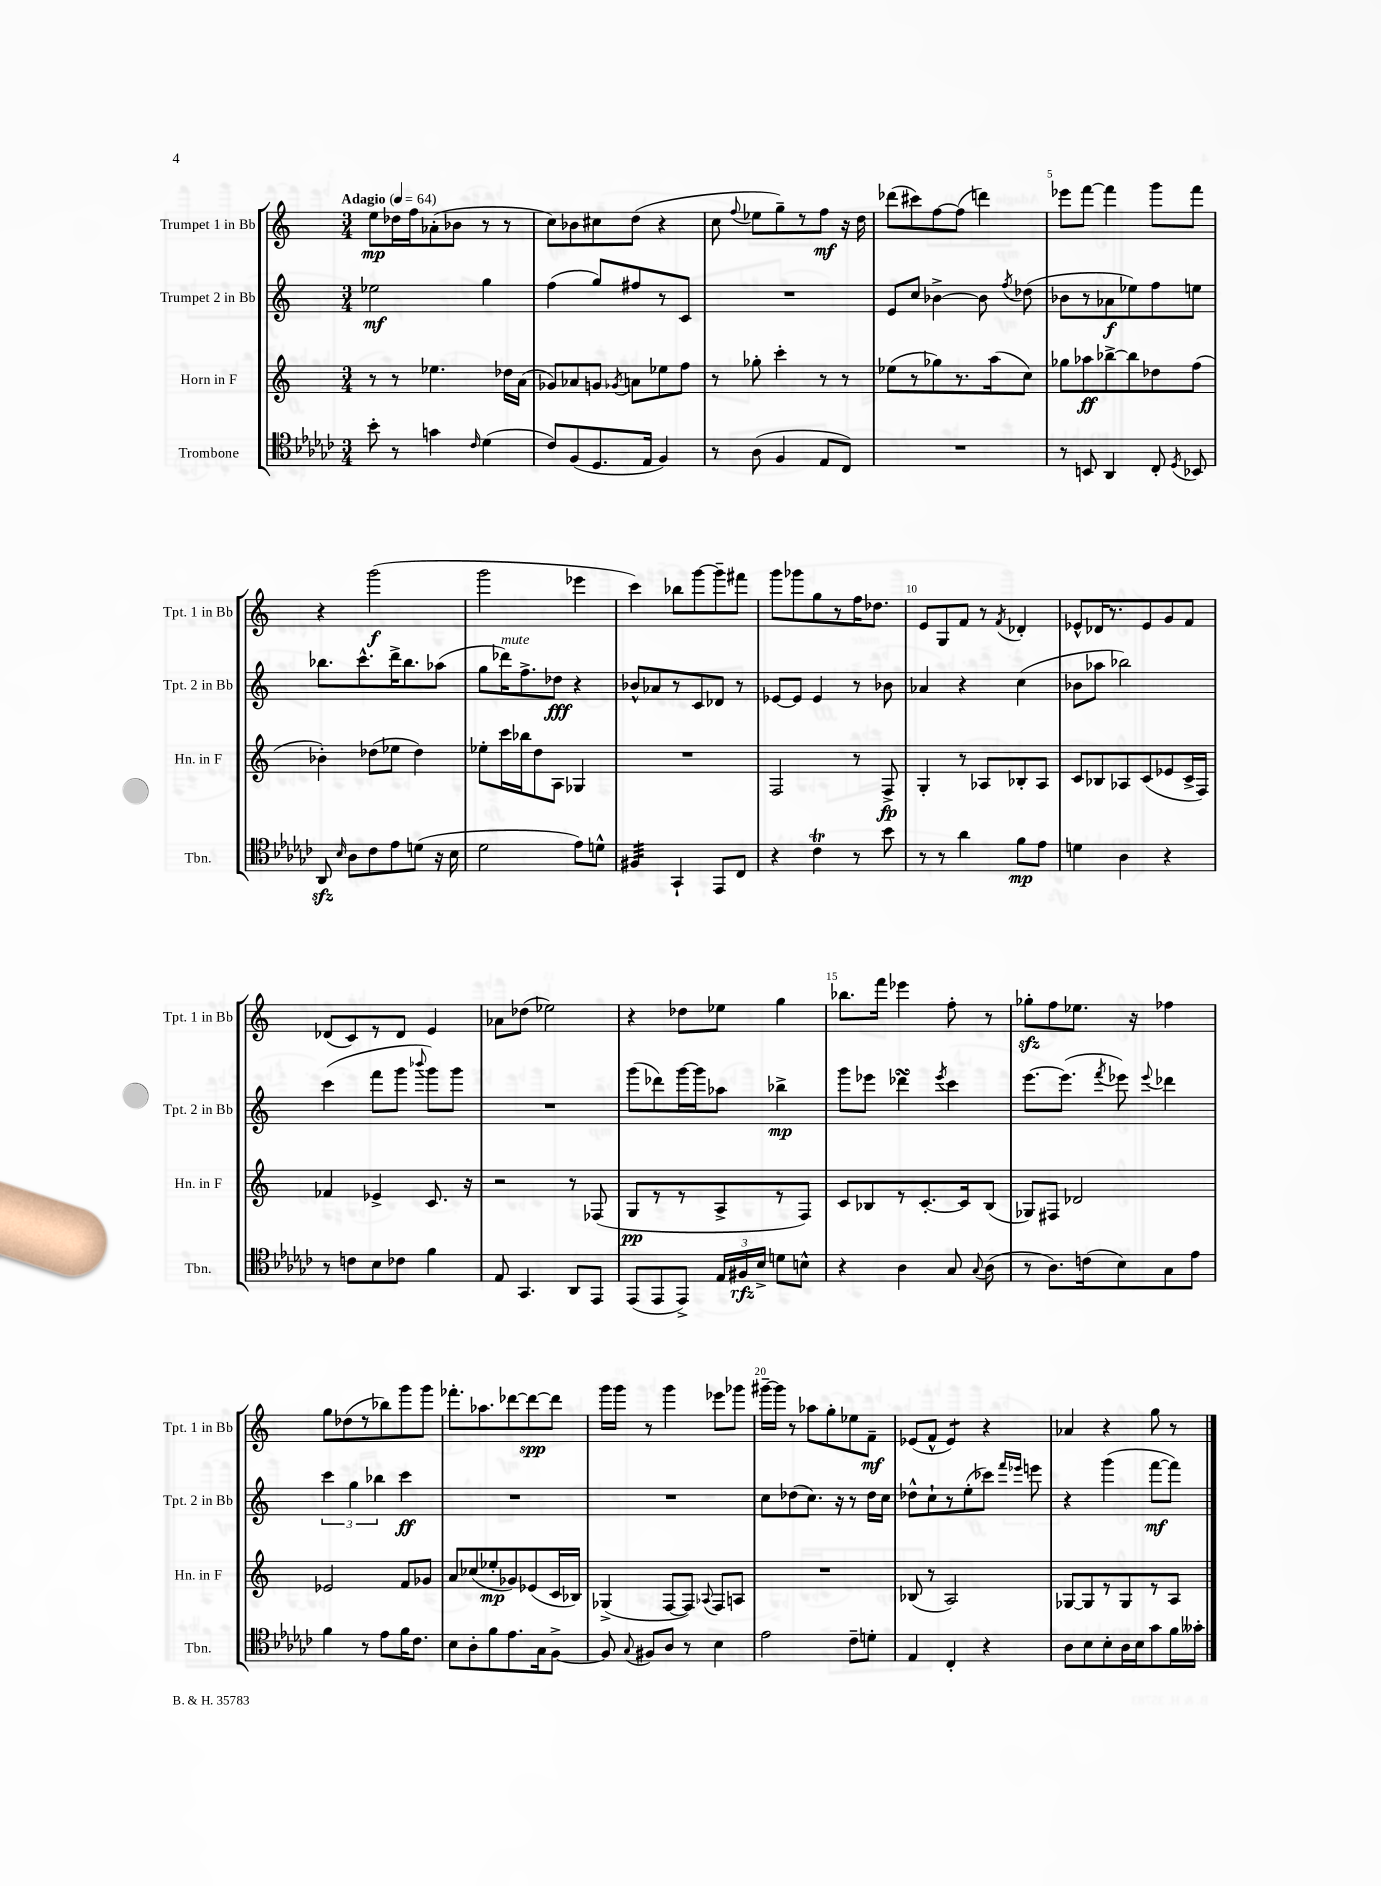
<<
\new StaffGroup <<
\new Staff = "s0" \with { instrumentName = "Trumpet 1 in Bb" shortInstrumentName = "Tpt. 1 in Bb" } {
    \clef treble \key c \major \numericTimeSignature \time 3/4 \tempo "Adagio" 4 = 64
    \autoBeamOff e''8[\mp des''16 f''16 aes'8-.( bes'8] r8 r8 |
    c''8[) bes'8 cis''8 d''8]( r4 |
    c''8 \appoggiatura { f''8 } ees''8[ g''8--) r8 f''8]\mf r16 d''16 |
    des'''8[( cis'''8) f''8~ f''8]( d'''4) |
    ees'''8[ f'''8]~ f'''4 g'''8[ f'''8] |
    r4 g'''2\f( |
    g'''2 ees'''4 |
    c'''4) bes''8[ g'''8~ g'''8-- fis'''8] |
    g'''8[ ges'''8 g''8 r8 f''16 des''8.] |
    e'8[ g8 f'8] r8 \acciaccatura { f'8 } des'4-. |
    ees'8[-^ des'16 r8. ees'8 g'8 f'8] |
    des'8[( c'8) r8 des'8] e'4 |
    aes'8[ des''8]( ees''2) |
    r4 des''8[ ees''8] g''4 |
    bes''8.[ f'''16] ees'''4 f''8-. r8 |
    ges''8[-.\sfz f''8 ees''8.] r16 fes''4 |
    g''8[ des''8( r8 bes''8) g'''8 g'''8] |
    fes'''8.[-. aes''8. des'''8~ des'''8~\spp des'''8] |
    g'''16[ g'''16] r8 g'''4 ees'''8[ ges'''8] |
    gis'''16[~-- gis'''16] r8 aes''8[ g''8-. ees''8 f'8]--\mf |
    ees'8[( f'8]-^ ees'4:8) r4 |
    aes'4 r4 g''8 r8 \bar "|." |
}
\new Staff = "s1" \with { instrumentName = "Trumpet 2 in Bb" shortInstrumentName = "Tpt. 2 in Bb" } {
    \clef treble \key c \major \numericTimeSignature \time 3/4
    \autoBeamOff ees''2\mf g''4 |
    f''4( g''8[) fis''8 r8 c'8] |
    R2. |
    e'8[ c''8] bes'4~-> bes'8 \acciaccatura { f''8 } des''8( |
    bes'8[ r8 aes'8\f ees''8) f''8 e''8] |
    bes''8.[ c'''8.-^ d'''16-> bes''8. aes''8]( |
    g''8[ des'''16^\markup { \italic "mute" }) f''8.-> des''8]\fff r4 |
    bes'8[-^ aes'8 r8 c'8 des'8] r8 |
    ees'8[~ ees'8] ees'4 r8 bes'8 |
    aes'4 r4 c''4( |
    bes'8[ aes''8] bes''2) |
    c'''4( f'''8[ g'''8] \appoggiatura { bes'''8 } g'''8[) g'''8] |
    R2. |
    g'''8[( des'''8) g'''16~ g'''16 aes''8] bes''4->\mp |
    g'''8[ ees'''8] des'''4\turn \acciaccatura { ees'''8 } c'''4 |
    e'''8.[~ e'''8.]( \acciaccatura { f'''8 } ees'''8) \appoggiatura { ees'''8 } des'''4 |
    \tuplet 3/2 { c'''4 g''4 bes''4 } c'''4\ff |
    R2. |
    R2. |
    c''8[ des''8( c''8.]) r16 r8 des''16[ c''16] |
    des''8[-^ c''8-! r8 e''8-.( ces'''8]) \grace { f'''16[ ees'''16] } e'''8 |
    r4 g'''4( f'''8[~\mf f'''8]) \bar "|." |
}
\new Staff = "s2" \with { instrumentName = "Horn in F" shortInstrumentName = "Hn. in F" } {
    \clef treble \key c \major \numericTimeSignature \time 3/4
    \autoBeamOff r8 r8 ees''4. des''16[ a'16]( |
    ges'8[) aes'8 g'8] \acciaccatura { ges'8 } a'8[ ees''8 f''8] |
    r8 ges''8-. c'''4-. r8 r8 |
    ees''8[( r8 ges''8) r8. a''16( c''8]) |
    ges''8[ aes''8\ff bes''8~-> bes''8 des''8 f''8]( |
    bes'4-.) des''8[( ees''8] des''4) |
    ees''8[-. c'''16 bes''16 d''8 a8] ges4 |
    R2. |
    f2 r8 f8->\fp |
    g4-. r8 aes8[ bes8-. aes8] |
    c'8[ bes8 aes8 c'8( ees'8 c'16-> f16]) |
    fes'4 ees'4-> c'8. r16 |
    r2 r8 fes8( |
    g8[\pp r8 r8 a8-> r8 f8]) |
    c'8[ bes8 r8 c'8.~-. c'16 bes8]( |
    ges8[) fis8] des'2 |
    ees'2 f'8[ ges'8] |
    a'8[ ces''8( ees''8-.\mp ges'8) ees'8( c'16 bes16]) |
    ges4->( f8[~ f8]) \appoggiatura { aes8 } f8[ a8] |
    R2. |
    bes8( r8 a2) |
    ges8[~ ges8 r8 ges8 r8 a8] \bar "|." |
}
\new Staff = "s3" \with { instrumentName = "Trombone" shortInstrumentName = "Tbn." } {
    \clef tenor \key ges \major \numericTimeSignature \time 3/4
    \autoBeamOff bes'8-. r8 g'4 \grace { ces'16 } des'4( |
    ces'8[) f8( des8. ees16] f4) |
    r8 aes8( f4 ees8[ ces8]) |
    R2. |
    r8 b,8 aes,4 ces8-. \acciaccatura { des8 } bes,8 |
    aes,8\sfz \grace { bes16 } aes8[ ces'8 ees'8 d'8]( r16 bes16 |
    des'2 ees'8[) d'8]-^ |
    fis4:32 ges,4-! ees,8[ ces8] |
    r4 ces'4\trill r8 bes'8 |
    r8 r8 aes'4 f'8[\mp ees'8] |
    d'4 aes4 r4 |
    r8 c'8[ bes8 ces'8] f'4 |
    ees8 ges,4. aes,8[ ees,8] |
    ees,8[( ees,8 ees,8]->) \tuplet 3/2 { ees16[ fis16\rfz bes16]-> } d'8[ b8]-^ |
    r4 aes4 ges8 \appoggiatura { ges8 } aes8( |
    r8 aes8.[) c'16( bes8) ges8 ees'8] |
    f'4 r8 ees'8[ f'16 ces'8.] |
    bes8[ aes8-. f'8 ees'8. ges16 f8]~-> |
    f8 \appoggiatura { ges8 } fis8[ aes8] r8 bes4 |
    ees'2 ces'8[-- d'8]-. |
    ees4 ces4-. r4 |
    aes8[ bes8 bes8-. aes16 bes16 ges'8 f'16 geses'16]-. \bar "|." |
}
>>
>>
\layout { \context { \Score \override BarNumber.break-visibility = ##(#f #t #t) barNumberVisibility = #(every-nth-bar-number-visible 5) } }
